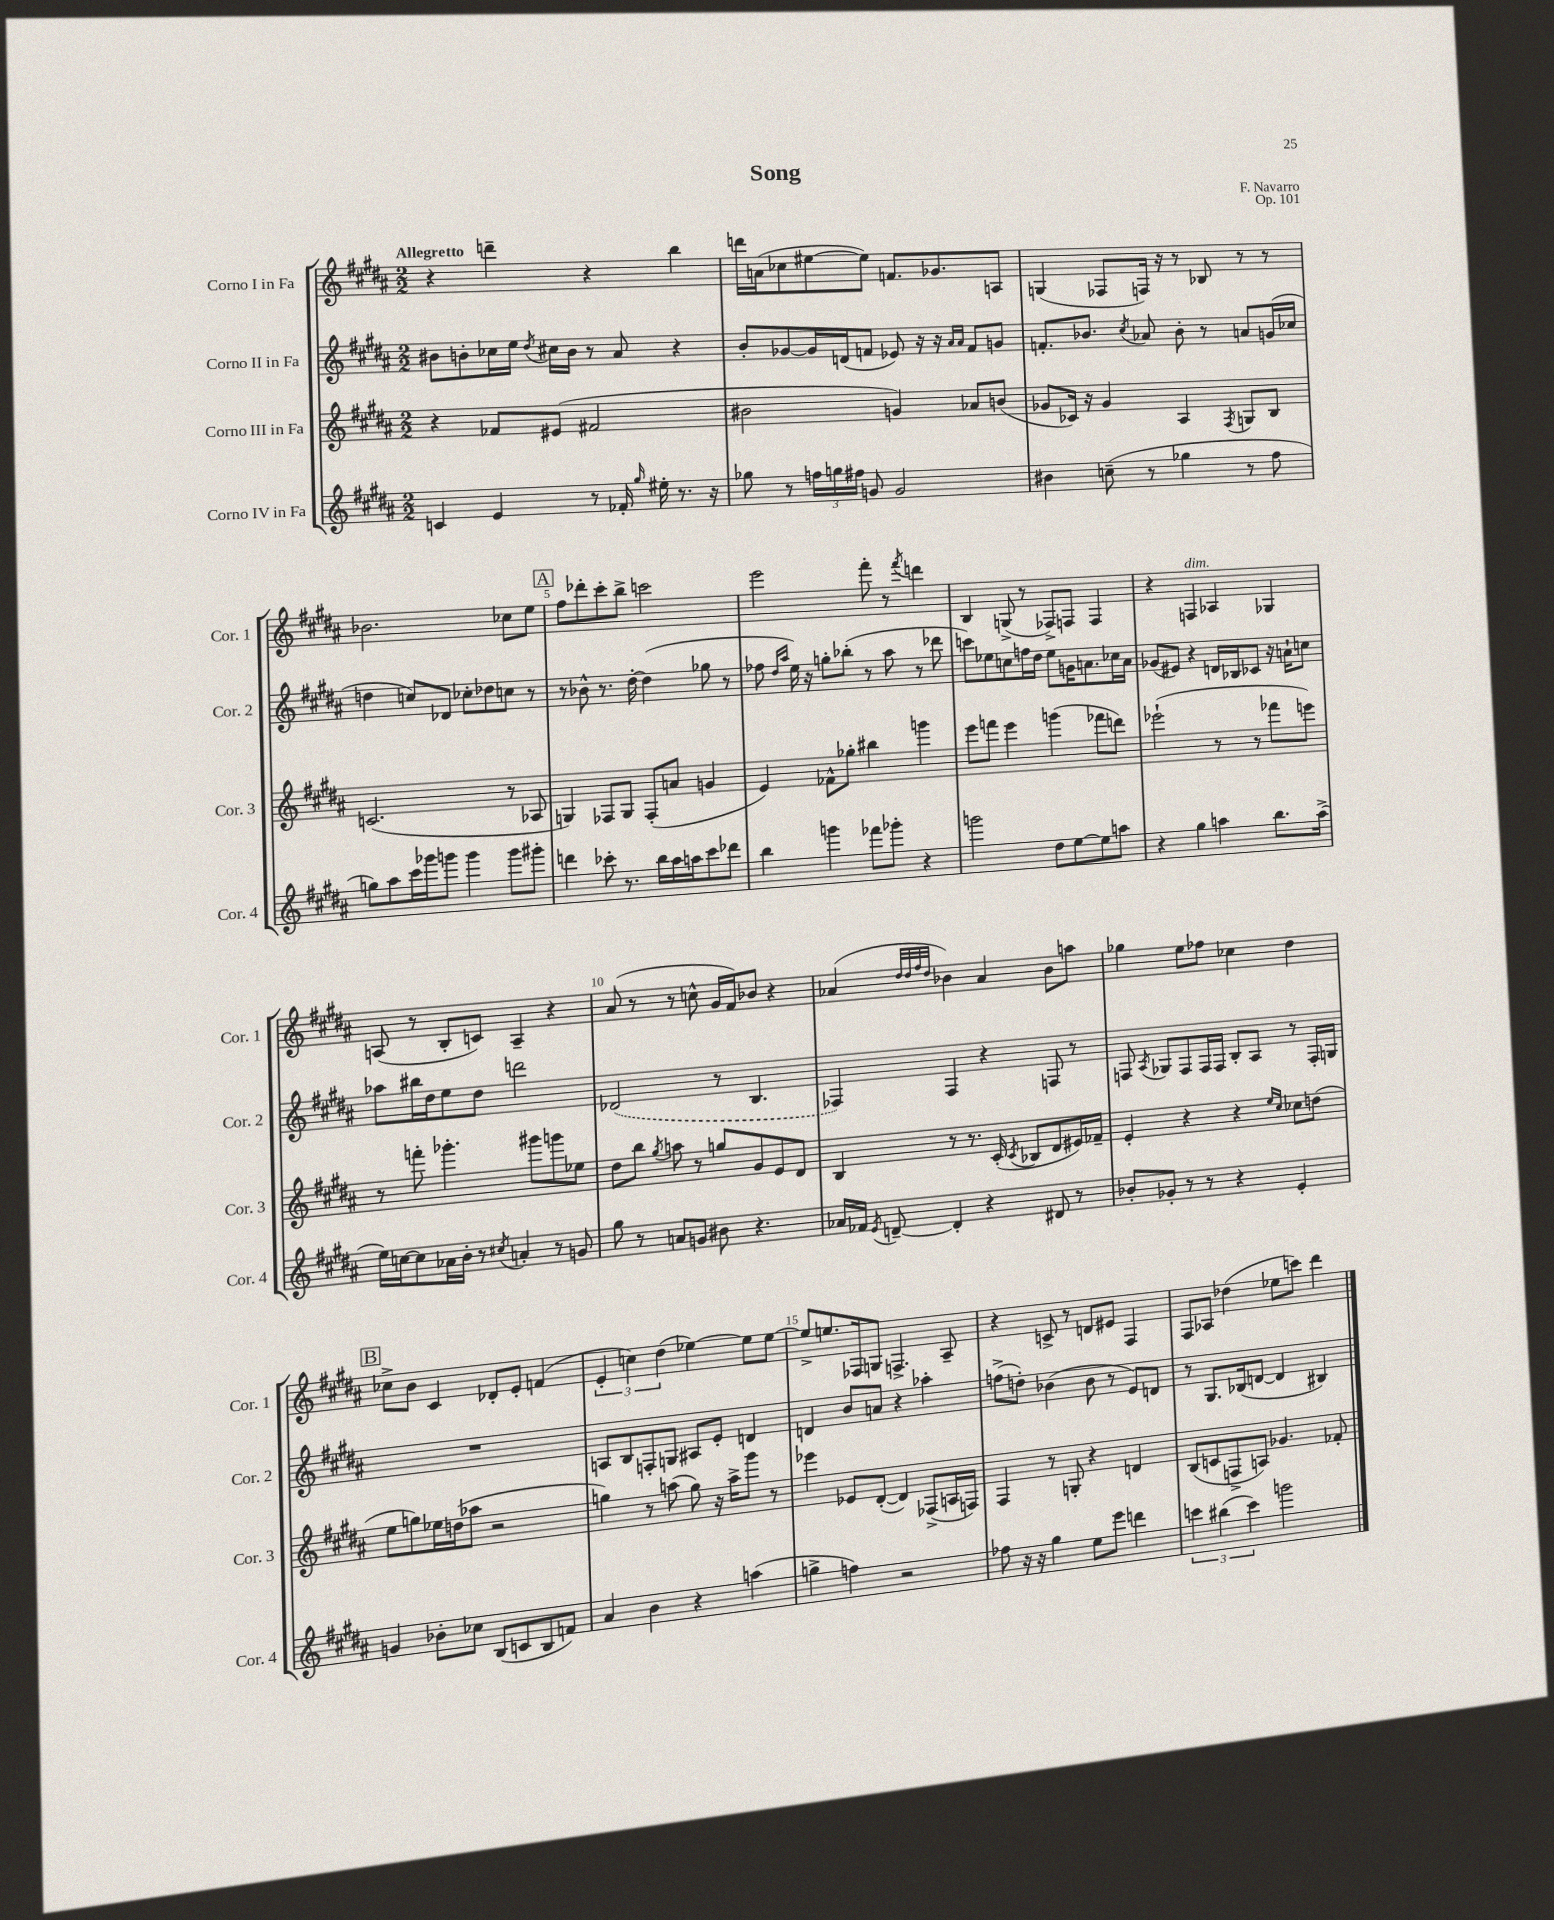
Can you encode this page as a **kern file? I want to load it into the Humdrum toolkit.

**kern	**kern	**kern	**kern
*staff4	*staff3	*staff2	*staff1
*clefG2	*clefG2	*clefG2	*clefG2
*k[f#c#g#d#a#]	*k[f#c#g#d#a#]	*k[f#c#g#d#a#]	*k[f#c#g#d#a#]
*M2/2	*M2/2	*M2/2	*M2/2
4c	4r	8b#	4r
.	.	8b'	.
4e	8f-	16cc-	4ddd~
.	.	16ee	.
.	.	8qdd#	.
.	(8e#	16cc#	.
.	.	16b	.
8r	2f#	8r	4r
16f-'	.	8a#	.
16qqgg#	.	.	.
16ee#'	.	.	.
8.r	.	4r	4bb
16r	.	.	.
=	=	=	=
8gg-	2b#	8b'	16ddd
.	.	.	(16a
8r	.	[8g-	8cc-
24ff	.	16g-]	[8ee#
24gg	.	.	.
.	.	(16d	.
24ff#	.	.	.
8g	.	8f	8ee#])
2g	4g)	8e-)	8.f
.	.	16r	.
.	.	16r	8.g-
.	.	16qqa#	.
.	.	16qqa#	.
.	8a-	8f	.
.	(8b	8g	8A
=	=	=	=
4b#	8g-	8.f'	(4G
.	16c-)	.	.
.	16r	8.b-	.
(8cc~	4g-	.	8F-
.	.	8qcc#	.
8r	.	8a-	16F)
.	.	.	16r
4gg-	4A#	8b-'	8r
.	.	8r	8B-
.	8qF#	.	.
8r	8G	8a	8r
8ff#	8B	(16g	8r
.	.	16cc-	.
=	=	=	=
8gg)	(2.c	4dd	2.b-
8aa#	.	.	.
16ccc#	.	8cc)	.
16ggg-	.	.	.
8ggg	.	8d-	.
4ggg	.	8cc-'	.
.	.	8dd-	.
8ggg	8r	8cc	8cc-
8ggg#'	8A-	8r	8ee
=	=	=	=
4ddd	4G)	8r	8ff#
.	.	8b-^^	8ddd-'
8ccc-'	8F-	8.r	8ccc#'
8.r	8G	.	8bb^
.	.	[16dd#'	.
.	(8F-'	(4dd#]	2ccc
16bb	.	.	.
16aa#	8a	.	.
16aa	.	.	.
8ccc-	4g	8gg-	.
8ddd-	.	8r	.
=	=	=	=
4bb	4e)	8ff-	2eee
.	.	16qqdd#	.
.	.	16qqaa#	.
.	.	16ee)	.
.	.	16r	.
4ggg	8f-^^	8gg'	.
.	8gg-'	(8bb-'	.
8fff-	4bb#	8r	8fff#'
8ggg-'	.	8aa#	8r
.	.	.	8qfff#
4r	4ggg	8r	4ddd
.	.	8ddd-	.
=	=	=	=
2ggg	8eee	8ccc)	4B
.	8fff	8ee-	.
.	4eee	8cc	(8G^
.	.	16ff	8r
.	.	16dd#	.
8dd#	(4ggg	8ee-	8F-^)
[8ee	.	16g	8F
.	.	8.a	.
8ee]	8fff-	.	4F
8aa	8ddd)	16cc-	.
.	.	16a	.
=	=	=	=
4r	(2eee-`	(8g-	4r
.	.	8e#)	.
4gg#	.	4r	4F
4aa	8r	16d	4A-
.	.	16B-	.
.	8r	8c-	.
8.bb	8fff-	16r	4G-
.	.	16a`	.
.	8eee)	8cc	.
(16aa^	.	.	.
=	=	=	=
16ee)	8r	8aa-	(8A
[16cc	.	.	.
8cc]	8fff'	16bb#	8r
.	.	16dd#	.
16a-	4.ggg-'	8ee	8B'
16b'	.	.	.
8r	.	8dd#	8c)
8qcc#	.	.	.
4a'	.	2ddd	4A~
.	8ggg#	.	.
8r	8ggg	.	4r
8g	8ee-	.	.
=	=	=	=
8gg#	8dd#	(2d-	(8a#
8r	8bb	.	8r
.	8qgg#	.	.
8a	8aa	.	8r
8g	8r	.	8cc^^
8b#	8gg	8r	16g#
.	.	.	16f#)
4.r	8g#	4.B	8b-
.	8e	.	4r
.	8d#	.	.
=	=	=	=
16a-	4B	4F-)	(4a-
16f-	.	.	.
8qe	.	.	.
[8d~	.	.	.
.	.	.	32qqdd#
.	.	.	32qqdd#
.	.	.	32qqff#
.	.	.	32qqdd#
4d']	8r	4F-	4b-)
.	8.r	.	.
4r	.	4r	4a-
.	(16c#'	.	.
.	8qc#	.	.
.	8B-	.	.
8d#	8d#	8F	8b-
8r	16e#)	8r	8aa
.	16f-~	.	.
=	=	=	=
8b-'	4e'	8F	4gg-
.	.	8qA#	.
8g-'	.	8G-	.
8r	4r	8F	8ee
8r	.	16F	8ff-
.	.	16F	.
4r	4r	8B'	4cc-
.	.	8A#	.
.	16qqee	.	.
.	16qqcc#	.	.
4e'	8cc-	8r	4dd#
.	(8dd	16F'	.
.	.	16G	.
=	=	=	=
4g	8ee	1r	8cc-^
.	8gg)	.	8b
8b-'	16ee-	.	4c#
.	(16dd	.	.
8cc-	8aa-	.	.
(8B	2r	.	8d-'
8c	.	.	8e'
8B	.	.	(4f
8f)	.	.	.
=	=	=	=
4a#	4gg)	8A	6e'
.	.	8B	.
.	.	.	6cc)
4b	8r	8F'	.
.	.	.	(6dd#
.	(8aa	8G	.
4r	8gg)	8A#	[4ee-)
.	16r	8e'	.
.	16aa^	.	.
(4aa	8ggg#	4d	8ee-]
.	8r	.	[8ee-
=	=	=	=
4gg^	4eee-	4d	8ee-^]
.	.	.	8.ee
4ff)	8e-	8b	.
.	.	.	16F-
.	([8d#'	8a	8G
2r	4d#])	4r	4.F^
.	(8F-^	4aa-'	.
.	16A	.	8A#~
.	16F)	.	.
=	=	=	=
8ff-	4F#	(8ff^	4r
16r	.	8dd')	.
16r	.	.	.
4gg#	8r	(4b-	8c^
.	8G'	.	8r
8ee	4r	8b-	8d
8eee	.	8r	8e#
4ddd	4d	8e)	4F#
.	.	8d	.
=	=	=	=
6ccc	(8B	8r	8F#
.	8c	8.G#	8A-
(6bb#	.	.	.
.	8F^	.	(4dd-
.	.	(16B-	.
6ccc)	.	.	.
.	8A)	[8d	.
2ggg	4.g-	4d]	8ee-
.	.	.	8ccc)
.	.	4B#)	4ddd#
.	8f-'	.	.
==	==	==	==
*-	*-	*-	*-
